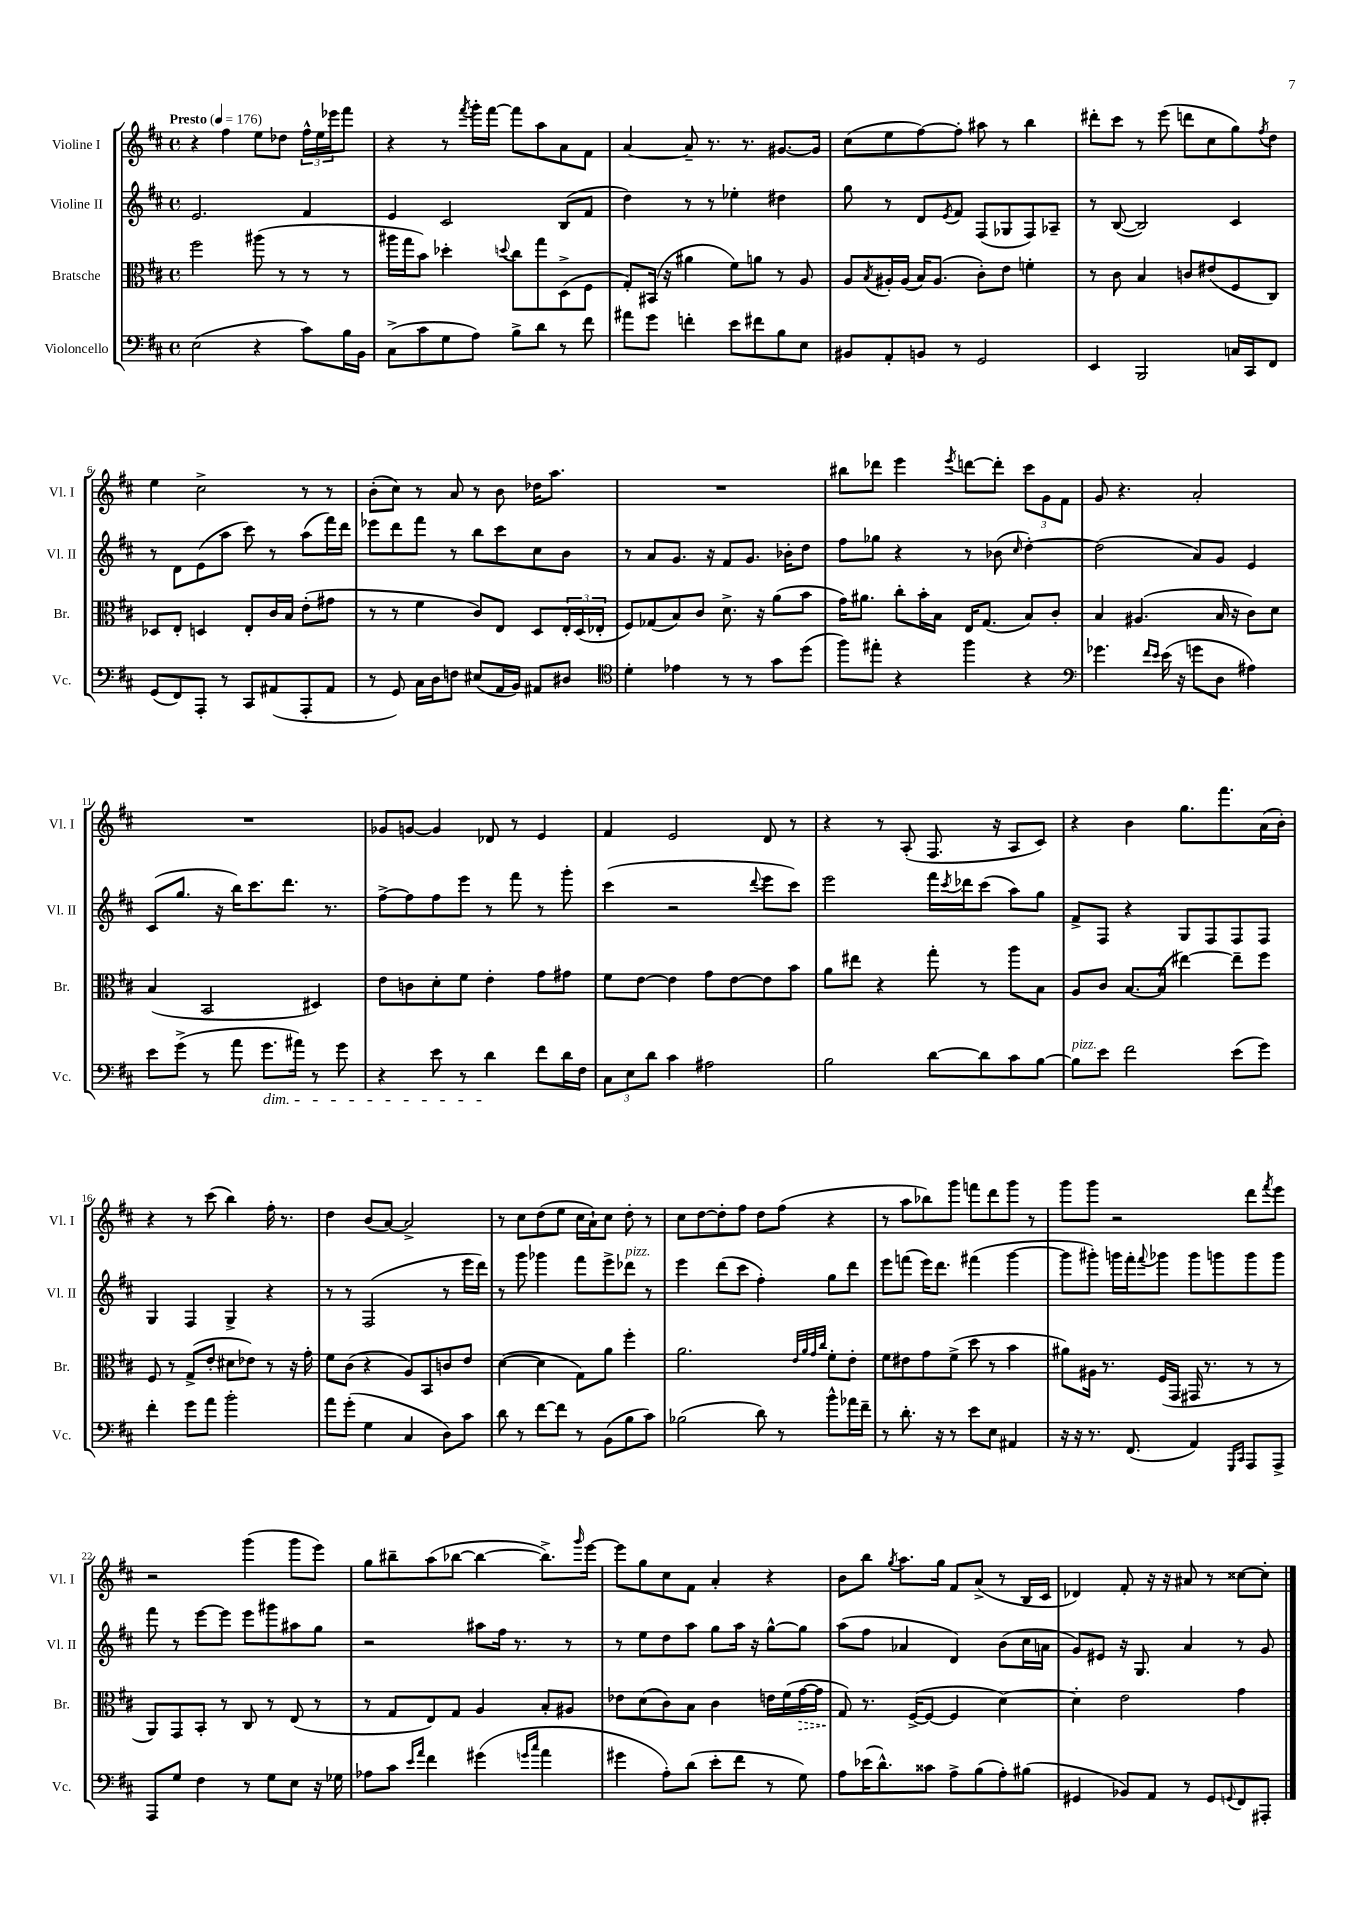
<<
\new StaffGroup <<
\new Staff = "s0" \with { instrumentName = "Violine I" shortInstrumentName = "Vl. I" } {
    \clef treble \key d \major \defaultTimeSignature \time 4/4 \tempo "Presto" 4 = 176
    r4 fis''4 e''8 des''8 \tuplet 3/2 { fis''16-^ e''16 ees'''16 } fis'''8 |
    r4 r8 \acciaccatura { fis'''8 } g'''16-. fis'''16~ fis'''8 a''8 a'8 fis'8 |
    a'4~ a'8-- r8. r8. gis'8.~ gis'16 |
    cis''8( e''8 fis''8~) fis''8-. ais''8 r8 b''4 |
    dis'''8-. cis'''8 r8 e'''8( d'''8 cis''8 g''8) \acciaccatura { fis''8 } d''8 |
    e''4 cis''2-> r8 r8 |
    b'8-.( cis''8) r8 a'8 r8 b'8 des''16 a''8. |
    R1 |
    bis''8 des'''8 e'''4 \acciaccatura { e'''8 } d'''8~ d'''8-. \tuplet 3/2 { cis'''8 g'8 fis'8 } |
    g'8 r4. a'2-. |
    R1 |
    ges'8 g'8~ g'4 des'8 r8 e'4 |
    fis'4 e'2 d'8 r8 |
    r4 r8 a8-.( fis8. r16 a8 cis'8) |
    r4 b'4 g''8. fis'''8. a'16( b'16-.) |
    r4 r8 cis'''8( b''4) fis''16-. r8. |
    d''4 b'8( a'8~) a'2-> |
    r8 cis''8 d''8( e''8 cis''16 a'16-!) cis''8 d''8-. r8 |
    cis''8 d''8~ d''8-. fis''8 d''8 fis''8( r4 |
    r8 a''8 bes''8) g'''8 f'''8 d'''8 g'''8 r8 |
    g'''8 g'''8 r2 d'''8 \acciaccatura { fis'''8 } e'''8 |
    r2 g'''4( g'''8 e'''8) |
    g''8 bis''8-- a''8( bes''8~ bes''4~ bes''8.->) \grace { g'''16 } e'''16~ |
    e'''8 g''8 cis''8 fis'8 a'4-. r4 |
    b'8 b''8 \acciaccatura { g''8 } a''8. g''16 fis'8 a'8->( r8 b16 cis'16 |
    des'4) fis'8-. r16 r16 ais'8 r8 cisis''8~ cisis''8-. \bar "|." |
}
\new Staff = "s1" \with { instrumentName = "Violine II" shortInstrumentName = "Vl. II" } {
    \clef treble \key d \major \defaultTimeSignature \time 4/4
    e'2. fis'4 |
    e'4 cis'2 b8( fis'8 |
    d''4) r8 r8 ees''4-. dis''4 |
    g''8 r8 d'8 \acciaccatura { e'8 } fis'8 fis8( ges8 fis8) aes8-- |
    r8 b8~( b2) cis'4 |
    r8 d'8 e'8( a''8 cis'''8) r8 a''8( fis'''16) d'''16 |
    ees'''8 d'''8 fis'''8 r8 b''8 cis'''8 cis''8 b'8 |
    r8 a'8 g'8. r16 fis'8 g'8. bes'16-. d''8 |
    fis''8 ges''8 r4 r8 bes'8( \grace { cis''16 } d''4~-.) |
    d''2( a'8) g'8 e'4 |
    cis'8( g''8. r16 b''16) cis'''8. d'''8. r8. |
    fis''8~-> fis''8 fis''8 e'''8 r8 fis'''8 r8 g'''8-. |
    cis'''4( r2 \appoggiatura { d'''8 } e'''8 cis'''8) |
    e'''2 fis'''16 \acciaccatura { cis'''8 } des'''16 cis'''8( a''8) g''8 |
    fis'8-> fis8 r4 g8 fis8 fis8 fis8 |
    g4 fis4 g4-> r4 |
    r8 r8 fis2( r8 e'''16 d'''16) |
    r8 g'''8 ges'''4 fis'''8 e'''8-> des'''8^\markup { \italic "pizz." } r8 |
    e'''4 d'''8( cis'''8 fis''4-.) g''8 d'''8 |
    e'''8 f'''8( e'''16) d'''8. fis'''4( g'''4~ |
    g'''8 gis'''8-.) g'''16 fis'''16-. \appoggiatura { fis'''8 } ges'''8 ges'''8 g'''8 g'''8 g'''8 |
    fis'''8 r8 e'''8~ e'''8 e'''8 gis'''8 ais''8 g''8 |
    r2 ais''8 fis''16 r8. r8 |
    r8 e''8 d''8 a''8 g''8 a''16 r16 g''8~-^ g''8 |
    a''8( fis''8 aes'4 d'4) b'8( cis''16 a'16 |
    g'8) eis'8 r16 g8. a'4 r8 g'8 \bar "|." |
}
\new Staff = "s2" \with { instrumentName = "Bratsche" shortInstrumentName = "Br." } {
    \clef alto \key d \major \defaultTimeSignature \time 4/4
    fis''2 ais''8( r8 r8 r8 |
    ais''16 g''16 b'8) des''4-. \appoggiatura { d''8 } cis''8 g''8 d8->( fis8 |
    g8-.) bis,16( r16 ais'4 fis'8) a'8 r8 a8 |
    a8 \acciaccatura { b8 } ais16-. ais16( b16) ais8.( cis'8-.) e'8 f'4-. |
    r8 cis'8 b4 c'8 eis'8( fis8 cis8) |
    des8 e8-. d4 e8-. cis'16 b16 e'8-.( gis'8 |
    r8 r8 fis'4 cis'8) e8 d8 \tuplet 3/2 { e16-. d16( ees16-. } |
    fis8) ges8( b8) cis'8 d'8.-> r16 a'8( b'8 |
    g'16) ais'8. cis''8-. b'16-. b16 e16 g8.( b8) cis'8-. |
    b4 ais4.( b16 r16 cis'8) d'8 |
    b4( b,2 dis4) |
    e'8 c'8 d'8-. fis'8 e'4-. g'8 gis'8 |
    fis'8 e'8~ e'4 g'8 e'8~ e'8 b'8 |
    a'8 eis''8 r4 g''8-. r8 a''8 b8 |
    a8 cis'8 b8.~ b16( eis''4~) eis''8-- fis''8 |
    fis8 r8 g8->( e'8-. dis'8 ees'8) r8 r16 g'16-. |
    fis'8 cis'8( r4 a8) b,8 c'8 e'8 |
    d'4~( d'4 g8) a'8 fis''4-. |
    a'2. \grace { e'32 a'32 g'32 cis''32 } fis'8-. e'8-. |
    fis'8 eis'8 g'8 fis'8->( d''8 r8 b'4 |
    ais'8) ais16 r8. fis16( g,16 gis,16 r8. r8 r8 |
    a,8) g,8 b,8-. r8 cis8 r8 e8( r8 |
    r8 g8 e8) g8 a4 b8-. ais8 |
    ees'8 d'8( cis'8) b8 cis'4 e'16 fis'16( \once \override Hairpin.style = #'dashed-line g'16~\> g'16 |
    g8\!) r8. fis16~->( fis8~ fis4 d'4~) |
    d'4-. e'2 g'4 \bar "|." |
}
\new Staff = "s3" \with { instrumentName = "Violoncello" shortInstrumentName = "Vc." } {
    \clef bass \key d \major \defaultTimeSignature \time 4/4
    e2( r4 cis'8) b16 b,16 |
    cis8->( cis'8 g8 a8) b8-> d'8 r8 fis'8 |
    ais'8 g'8 f'4-. e'8 fis'8 b8 e8 |
    bis,8 a,8-. b,8 r8 g,2 |
    e,4 b,,2 c16 cis,16 fis,8 |
    g,8( fis,8) a,,8-. r8 cis,8 ais,8( a,,8-. ais,8 |
    r8 g,8) cis16 d16 f8 eis8( a,16 b,16) ais,8 dis8 |
    \clef tenor d'4-. ees'4 r8 r8 g'8 d''8( |
    fis''8) eis''8-. r4 fis''4 r4 |
    \clef bass ges'4. \grace { fis'16 e'16 } e'16( r16 g'8 d8 ais4) |
    e'8 g'8->( r8 a'8 g'8.\dim ais'16) r8 g'8 |
    r4 e'8 r8 d'4\! fis'8 d'16 fis16 |
    \tuplet 3/2 { cis8 e8 d'8 } cis'4 ais2 |
    b2 d'8~ d'8 cis'8 b8~ |
    b8^\markup { \italic "pizz." } e'8 fis'2 e'8( g'8) |
    fis'4-. g'8 a'8 b'2-. |
    a'8 g'8-.( g4 cis4 d8) cis'8 |
    d'8 r8 fis'8~ fis'8 r8 b,8( b8 cis'8) |
    bes2( d'8) r8 b'8-^ aes'16 fis'16-- |
    r8 d'8.-. r16 r8 e'8 e8 ais,4 |
    r16 r16 r8. fis,8.( a,4) \grace { g,,16 cis,16 } a,,8 a,,8-> |
    a,,8 g8 fis4 r8 g8 e8 r16 ges16 |
    aes8 cis'8 \grace { e'16 a'16 } fis'4 gis'4( \grace { g'16 cis''16 } a'4 |
    gis'4 a8-.) d'8( e'8-. fis'8 r8 g8) |
    a8 ees'16( d'8.-^) cisis'8 a8-> b8( a8-.) bis8( |
    gis,4 bes,8) a,8 r8 gis,8 \appoggiatura { g,8 } fis,8 ais,,8-. \bar "|." |
}
>>
>>
